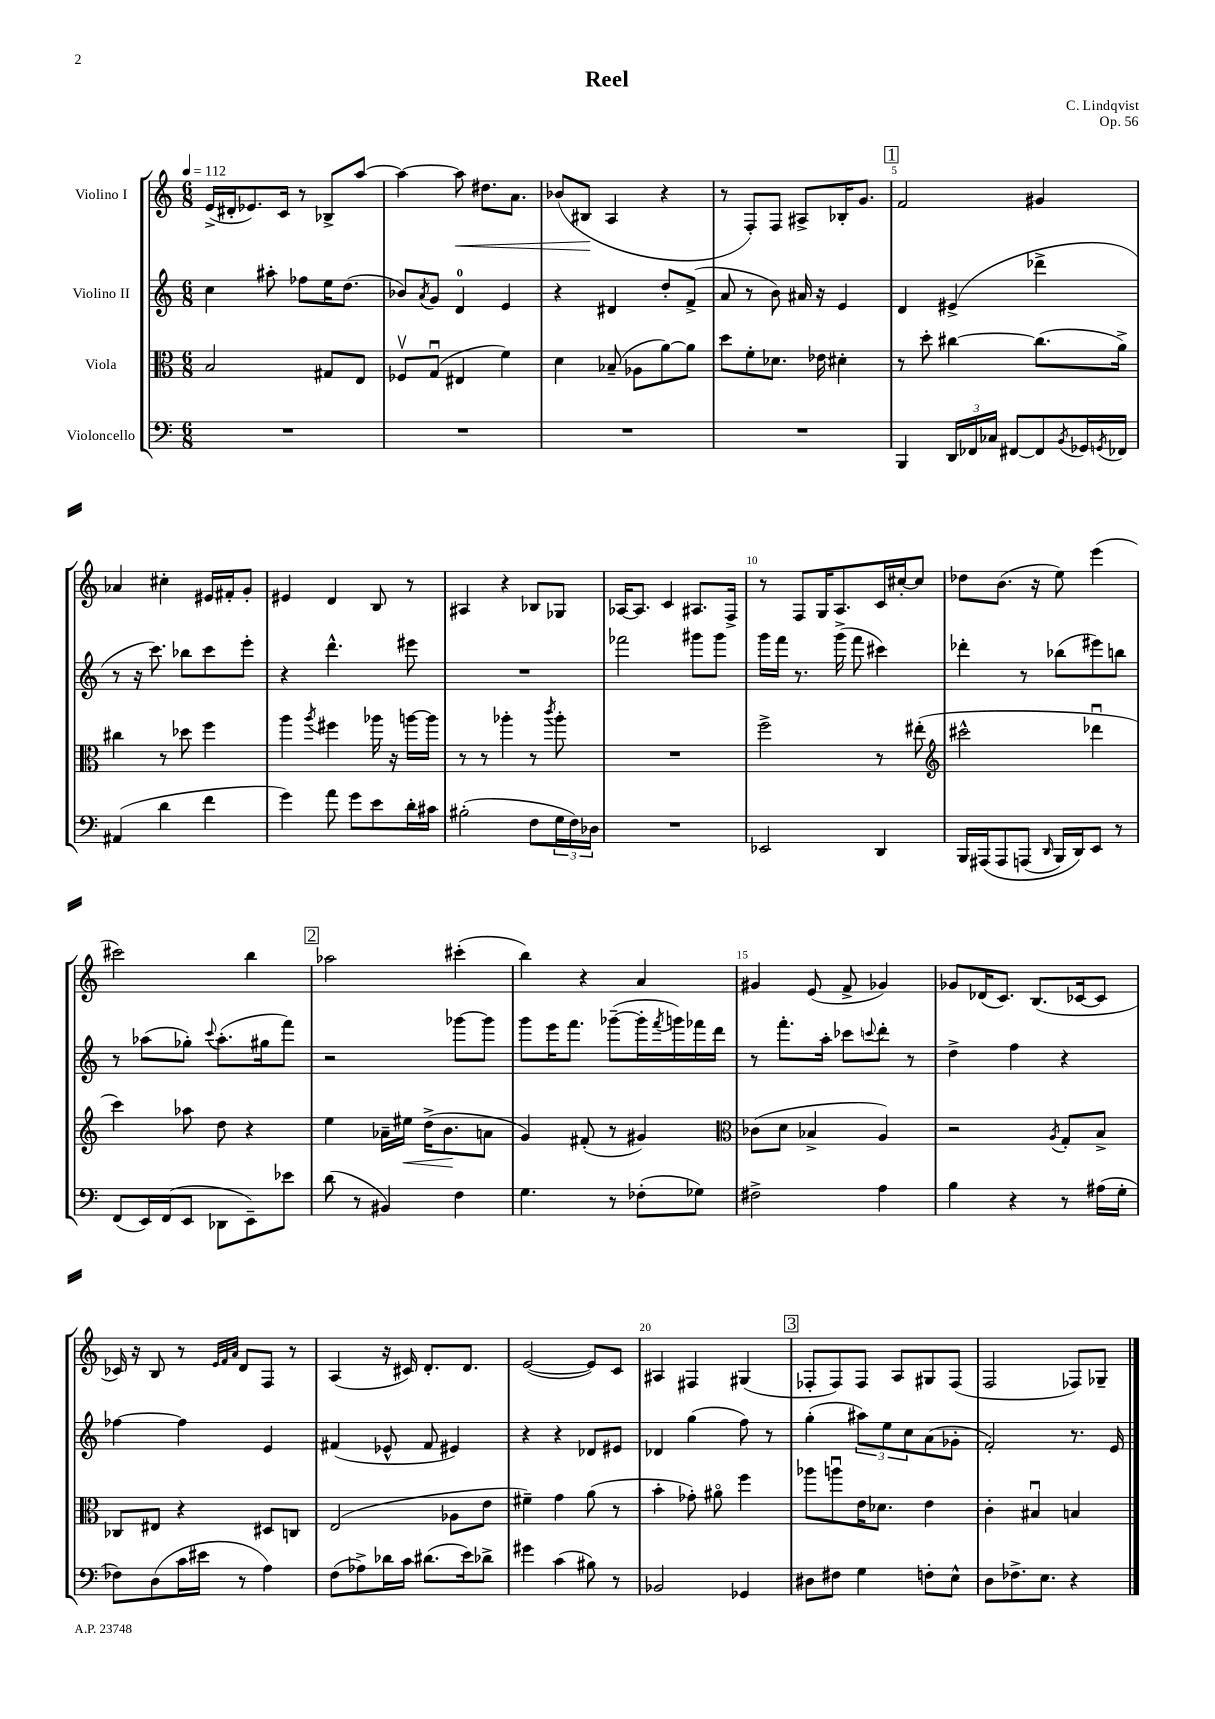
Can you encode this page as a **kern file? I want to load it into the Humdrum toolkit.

**kern	**kern	**kern	**kern
*staff4	*staff3	*staff2	*staff1
*clefF4	*clefC3	*clefG2	*clefG2
*k[]	*k[]	*k[]	*k[]
*M6/8	*M6/8	*M6/8	*M6/8
*MM112	*MM112	*MM112	*MM112
2.r	2B	4cc	(16e^
.	.	.	16d#'
.	.	.	8.e-)
.	.	8aa#'	.
.	.	.	16c
.	.	8ff-	8r
.	8G#	16ee	8B-^
.	.	(8.dd	.
.	8E	.	[8aa
=	=	=	=
2.r	8F-v	8b-)	4aa_
.	.	8qa	.
.	(8Gu	8g	.
.	4E#	4d	8aa]
.	.	.	8.dd#
.	4f)	4e	.
.	.	.	8.a
=	=	=	=
2.r	4d	4r	(8b-
.	.	.	8B#
.	(8B-~	4d#	4A
.	8A-	.	.
.	[8a)	8dd'	4r
.	8a]	(8f^	.
=	=	=	=
2.r	8dd	8a	8r
.	8f'	8r	8F')
.	8.d-	8b)	8F
.	.	16a#	8A#^
.	16e-	16r	.
.	4d#'	4e	16B-'
.	.	.	8.g
=	=	=	=
4BBB	8r	4d	2f
.	8dd'	.	.
24DD	[4cc#	(4e#^	.
24FF-	.	.	.
24C-	.	.	.
[8FF#	.	.	.
8FF#]	(8.cc#]	4ddd-^	4g#
8qBB	.	.	.
16GG-	.	.	.
8qGG	.	.	.
16FF-	16a^)	.	.
=	=	=	=
(4AA#	4cc#	8r	4a-
.	.	16r	.
.	.	8.ccc)	.
4d	8r	.	4cc#'
.	8dd-	8bb-	.
4f	4ff	8ccc	16e#
.	.	.	16f#'
.	.	8eee'	8g'
=	=	=	=
4g)	4aa	4r	4e#
.	8qaa	.	.
8a	4ff#	4.ddd^^	4d
8g	.	.	.
8e	16aa-	.	8B
.	16r	.	.
16d'	[16aa	8eee#	8r
16c#	16aa]	.	.
=	=	=	=
(2B#'	8r	2.r	4A#
.	8r	.	.
.	4aa-'	.	4r
8F	8r	.	8B-
.	8qccc	.	.
24G	8aa-'	.	8G-
24F)	.	.	.
24D-	.	.	.
=	=	=	=
2.r	2.r	2fff-	[16A-
.	.	.	8.A-]
.	.	.	4c
.	.	8ggg#	8.A#
.	.	8ggg#	.
.	.	.	16F^
=	=	=	=
2EE-	2ff^	16ggg	8r
.	.	16fff	.
.	.	8.r	8F
.	.	.	16G
.	.	(16ggg^	8.A
.	.	8fff	.
4DD	8r	4ccc#)	16c
.	.	.	[16cc#'
.	(8ee#'	.	8cc#]
=	=	=	=
*	*clefG2	*	*
16BBB	2ccc#^^	4ddd-'	8dd-
&(16AAA#	.	.	.
8AAA#	.	.	(8.b
(8AAA	.	8r	.
.	.	.	16r
16qqDD	.	.	.
16BBB)	.	(8bb-	8ee)
16DD&)	.	.	.
8EE	4ddd-u	8eee#)	(4eee
8r	.	8bb	.
=	=	=	=
(8FF	4ccc)	8r	2ccc#)
16EE)	.	(8aa-	.
(16FF	.	.	.
8EE	8aa-	8gg-')	.
.	.	8qqccc	.
8DD-	8dd	(8.aa-'	.
8EE~)	4r	.	4bb
.	.	16gg#	.
8e-	.	8fff)	.
=	=	=	=
(8d	4ee	2r	2aa-
8r	.	.	.
4BB#)	16a-~	.	.
.	16ee#	.	.
.	(16dd^	.	.
.	8.b	.	.
4F	.	[8ggg-	(4ccc#'
.	8a	8ggg-]	.
=	=	=	=
4.G	4g)	8ggg	4bb)
.	.	16eee	.
.	.	8.fff	.
.	(8f#'	.	4r
8r	8r	([8ggg-~	.
(8F-'	4g#)	16ggg-']	4a
.	.	8qfff	.
.	.	16ggg)	.
8G-)	.	16fff-	.
.	.	16ddd	.
=	=	=	=
*	*clefC3	*	*
2F#^	(8c-	8r	4g#
.	8d	8.fff'	.
.	4B-^	.	(8e
.	.	16aa'	.
.	.	8ccc-	8f^
.	.	8qqccc	.
4A	4A)	8ddd'	4g-)
.	.	8r	.
=	=	=	=
4B	2r	4dd^	8g-
.	.	.	(16d-
.	.	.	8.c)
4r	.	4ff	.
.	.	.	(8.B
.	8qA	.	.
8r	8G'	4r	.
.	.	.	[16c-
(16A#	8B^	.	8c-]
16G'	.	.	.
=	=	=	=
8F-)	8C-	[4ff-	16c-)
.	.	.	16r
(8D	8E#	.	8B
16c	4r	4ff-]	8r
16e#	.	.	.
.	.	.	32qqe
.	.	.	32qqf
.	.	.	32qqa
8r	.	.	8d
4A)	8D#	4e	8F
.	8C	.	8r
=	=	=	=
(8F	(2E	(4f#	(4A
8A-^)	.	.	.
16d-	.	8e-^^	16r
16c	.	.	16c#)
(8.d#	.	8f#	8.d'
.	8A-	4e#)	.
16e)	.	.	8.d
8d-^	8e	.	.
=	=	=	=
4g#	4f#~)	4r	([2e
(4c	4g	4r	.
8B#)	(8a	8d-	8e])
8r	8r	8e#	8c
=	=	=	=
2BB-	4b'	4d-	4A#
.	8g-')	(4gg	4F#
.	8a#o	.	.
4GG-	4ff	8ff)	(4G#
.	.	8r	.
=	=	=	=
8D#	8aa-	(4gg'	8F-'
8F#	8aau	.	8F-)
4G	16e	12aa#)	8F-
.	8.d-	.	.
.	.	12ee	.
.	.	.	8A
.	.	12cc	.
8F'	4e	(8a	8G#
8E^^	.	8g-'	(8F-
=	=	=	=
8D	4c'	2f')	2F
8.F-^	.	.	.
.	4B#u	.	.
8.E	.	.	.
4r	4B	8.r	8F-)
.	.	.	8G-~
.	.	16e	.
==	==	==	==
*-	*-	*-	*-
